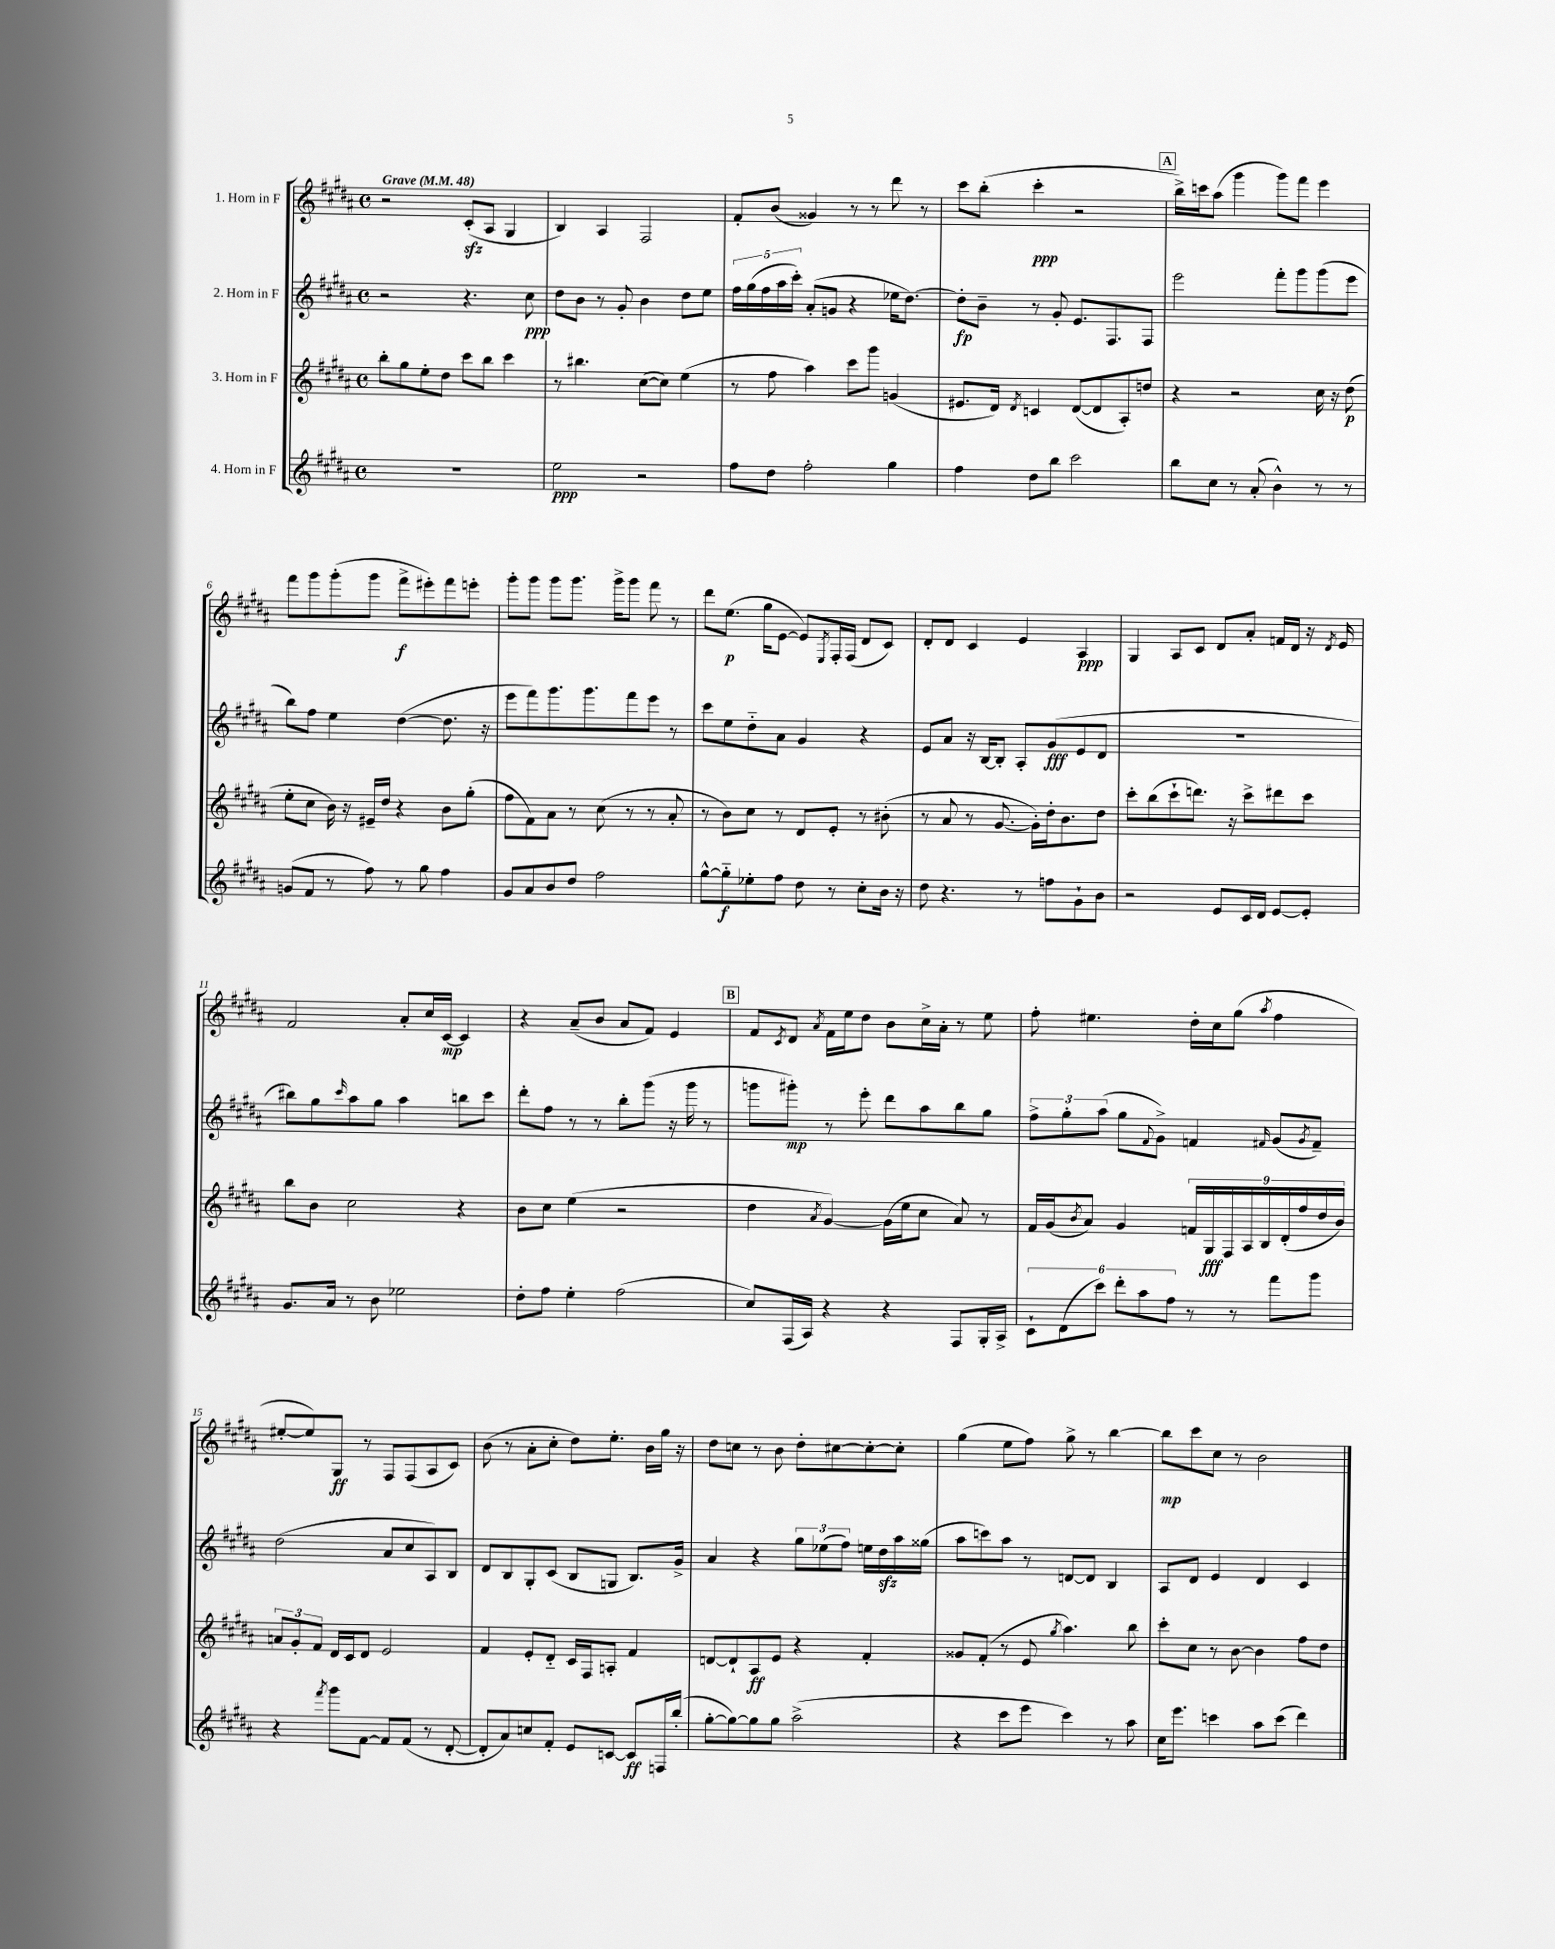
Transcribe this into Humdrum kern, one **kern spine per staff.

**kern	**kern	**kern	**kern
*staff4	*staff3	*staff2	*staff1
*clefG2	*clefG2	*clefG2	*clefG2
*k[f#c#g#d#a#]	*k[f#c#g#d#a#]	*k[f#c#g#d#a#]	*k[f#c#g#d#a#]
*M4/4	*M4/4	*M4/4	*M4/4
*met(c)	*met(c)	*met(c)	*met(c)
*MM48	*MM48	*MM48	*MM48
1r	8bb'\L	2r	2r
.	8gg#\	.	.
.	8ee'\	.	.
.	8dd#\J	.	.
.	8ccc#\L	4.r	(8c#'/L
.	8bb\J	.	8A#/J
.	4ccc#\	.	4G#/
.	.	8cc#\	.
=	=	=	=
2ee\	8r	8dd#\L	4B/)
.	4.bb#\	8b\J	.
.	.	8r	4A#/
.	.	8g#'/	.
2r	([8cc#\L	4b\	2F#/
.	8cc#\]J)	.	.
.	(4ee\	8dd#\L	.
.	.	8ee\J	.
=	=	=	=
8ff#\L	8r	20ff#\LL	8f#'/L
.	.	(20gg#\	.
.	.	20ff#\	.
8dd#\J	8ff#\	.	(8b/J
.	.	20aa#\	.
.	.	20ccc#'\JJ)	.
2ff#'\	4aa#\)	(8a#'/L	4g##/)
.	.	8g/J	.
.	8ccc#\L	4r	8r
.	8ggg#\J	.	8r
4gg#\	(4g/	16ee-\LK	8ddd#\
.	.	[8.dd#\J)	.
.	.	.	8r
=	=	=	=
4ff#\	8.e#/L	8dd#'\]L	8ccc#\L
.	.	8b~\J	(8bb'\J
.	16d#/Jk)	.	.
.	8qd#/	.	.
8dd#\L	4c/	8r	4ccc#'\
8bb\J	.	8g#'/	.
2ccc#\	([8d#/L	8.e/L	2r
.	8d#/]	.	.
.	.	8.F#/	.
.	8A#'/)	.	.
.	8dd/J	8F#/J	.
=	=	=	=
8bb\L	4r	2eee\	16bb^\LL)
.	.	.	16ccc\J
8cc#\J	.	.	(8aa#\J
8r	2r	.	4ggg#\
(8a#'/	.	.	.
4b^^\)	.	8fff#'\L	8ggg#\L)
.	.	8ggg#\	8fff#\J
8r	16cc#\	(8ggg#\	4eee\
.	16r	.	.
8r	(8dd#\	8eee\J	.
=	=	=	=
(8g/L	8ee'\L	8bb\L)	8fff#\L
8f#/J	8cc#\J	8ff#\J	8ggg#\
8r	16b\)	4ee\	(8ggg#'\
.	16r	.	.
8ff#\)	16e#~/LL	.	8ggg#\J
.	16dd#/JJ	.	.
8r	4r	([4dd#\	8fff#^\L
8gg#\	.	.	8eee#'\)
4ff#\	8b\L	8.dd#\]	8fff#\
.	(8gg#'\J	.	8eee'\J
.	.	16r	.
=	=	=	=
8g#/L	8ff#\L	8eee\L	8ggg#'\L
8a#/	8f#\)	8fff#\)	8ggg#\J
8b/	8a#\J	8.ggg#\	8ggg#\L
8dd#/J	8r	.	8.ggg#\J
.	.	8.ggg#\	.
2ff#\	(8cc#\	.	.
.	.	.	16ggg#^\LK
.	8r	8fff#\	8ggg#\J
.	8r	8eee\J	8fff#\
.	8a#'/	8r	8r
=	=	=	=
[8gg#^^\L	8r	8ccc#\L	8ddd#\L
8gg#'~\]	8b\L)	8ee\	(8.ee\J
8ee-'\	8cc#\J	8dd#'~\	.
.	.	.	16gg#\LK
8ff#\J	8r	8a#\J	[8e\J
8dd#\	8d#/L	4g#/	8e/]L)
.	.	.	8qE/
8r	8e'/J	.	16F#'/L
.	.	.	(16F#/JJ
8cc#'\L	8r	4r	8d#/L
16b\Jk	(8b#'\	.	8c#/J)
16r	.	.	.
=	=	=	=
8dd#\	8r	8e/L	8d#'/L
4.r	8a#/	8a#/J	8d#/J
.	8r	16r	4c#/
.	.	[16B/LK	.
.	[8.g#/	8B'/]J	.
8r	.	8A#'/L	4e/
.	16g#'\]LL)	.	.
8ff\L	16dd#'\J	(8g#/	.
.	8.b\	.	.
8g#`\	.	8e/	4A#/
8b\J	8dd#\J	8d#/J	.
=	=	=	=
2r	8ccc#'\L	1r	4G#/
.	(8bb\	.	.
.	8ccc#`\	.	8A#/L
.	8.ddd\J)	.	8c#/J
8e/L	.	.	8d#/L
.	16r	.	.
16c#/L	8ccc#^\L	.	8a#'/J
16d#/JJ	.	.	.
[8e/L	8ddd#\	.	16f/LL
.	.	.	16d#/JJ
8e'/]J	8ccc#\J	.	16r
.	.	.	8qd#/
.	.	.	16e/
=	=	=	=
8.g#/L	8bb\L	8bb#\L)	2f#/
.	8b\J	8gg#\	.
16a#/Jk	.	.	.
.	.	16qqccc#/	.
8r	2cc#\	8aa#\	.
8b\	.	8gg#\J	.
2ee-\	.	4aa#\	8a#'/L
.	.	.	16cc#/L
.	.	.	[16c#/JJ
.	4r	8bb\L	4c#/]
.	.	8ccc#\J	.
=	=	=	=
8dd#'\L	8b\L	8ddd#'\L	4r
8ff#\J	8cc#\J	8ff#\J	.
4ee'\	(4ee\	8r	(8a#~/L
.	.	8r	8b/J
(2ff#\	2r	8bb'\L	8a#/L
.	.	(8ggg#\J	8f#/J)
.	.	16r	4e/
.	.	16ggg#\	.
.	.	8r	.
=	=	=	=
8cc#/L)	4dd#\	8ggg\L	8f#/L
.	.	.	8qc#/
(16F#/L	.	8ggg#'\J)	8d#/J
16A#/JJ)	.	.	.
.	8qa#/	.	8qa#/
4r	[4g#/)	8r	16f#\LL
.	.	.	16ee\J
.	.	8eee'\	8dd#\J
4r	(16g#\]LL	8ddd#\L	8b\L
.	16ee\J	.	.
.	8cc#\J	8aa#\	16cc#^\L
.	.	.	16a#'\JJ
8F#/L	8a#/)	8bb\	8r
16G#'/L	8r	8gg#\J	8ee\
16A#^/JJ	.	.	.
=	=	=	=
12c#`\L	16f#/LL	12ff#^\L	8ff#'\
.	(16g#/J	.	.
(12d#\	.	12gg#'\	.
.	8qb/	.	.
.	8a#/J)	.	4.ee#\
12ccc#\J)	.	(12aa#\J	.
12ddd#'\L	4g#/	8gg#\L	.
12aa#\	.	.	.
.	.	8qqf#/	.
.	.	8g#^\J)	.
12ff#\J	.	.	.
8r	18f/LL	4f/	16dd#'\LL
.	18G#/	.	.
.	.	.	16cc#\J
.	18F#/	.	.
8r	.	.	(8gg#\J
.	18A#/	.	.
.	18B/	.	.
.	.	16qqf#/	8qaa#/
8fff#\L	.	(8g#/L	4ff#\
.	(18d#'/	.	.
.	18ff#/	.	.
.	.	8qg#/	.
8ggg#\J	.	8f#~/J)	.
.	18dd#/	.	.
.	18b/JJ)	.	.
=	=	=	=
4r	12a/L	(2dd#\	[8ee#'/L
.	12g#'/	.	.
.	.	.	8ee#/])
.	12f#/J	.	.
8qfff#/	.	.	.
8ggg#\L	16d#/LL	.	8G#/J
.	16c#/J	.	.
[8f#\J	8d#/J	.	8r
8f#/]L	2e/	8a#/L	8F#/L
(8f#/J	.	8cc#/	(8F#/
8r	.	8A#/)	8A#/
[8d#'/	.	8B/J	8c#/J)
=	=	=	=
8d#'/]L	4f#/	8d#/L	(8b\
8a#/)	.	8B/	8r
8cc/	8e'/L	8G#'/	8a#'\L
8f#'/J	8d#'~/J	(8c#/J	8cc#'\J
8e/L	16c#/LL	8B/L	8dd#\L)
.	16F#/J	.	.
[8c/J	8A'/J	8G/J	8.ee'\J
8c/]L	4f#/	8.B/L)	.
.	.	.	16b\LL
16F/L	.	.	16gg#\JJ
(16bb'/JJ	.	16g#^/Jk	16r
=	=	=	=
[8gg#'\L	[8d/L	4a#/	8dd#\L
8gg#\_)	8d`/]	.	8cc\J
8gg#\]	8A#/	4r	8r
8gg#\J	8e/J	.	8b\
(2aa#^\	4r	12gg#\L	8dd#'\L
.	.	(12ee-\	.
.	.	.	[8cc#\
.	.	12ff#\J)	.
.	4f#'/	16ee\LL	8cc#'\_
.	.	16dd#\	.
.	.	16aa#\	8cc#'\]J
.	.	(16gg##\JJ	.
=	=	=	=
4r	8g##/L	8aa#\L	(4gg#\
.	(8f#'/J	8ccc\)	.
8ccc#\L	8r	8aa#\J	8ee\L
8eee\J	8e/	8r	8ff#\J)
.	8qgg#/	.	.
4ccc#\)	4.aa#\)	[8d/L	8gg#^\
.	.	8d/]J	8r
8r	.	4B/	[4bb\
8aa#\	8bb\	.	.
=	=	=	=
16cc#\LK	8ccc#'\L	8A#/L	8bb\]L
8.eee\J	.	.	.
.	8cc#\J	8d#/J	8ccc#\
4ccc\	8r	4e/	8cc#\J
.	[8b\	.	8r
8aa#\L	4b\]	4d#/	2b\
(8ccc\J	.	.	.
4ddd#\)	8ff#\L	4c#/	.
.	8dd#\J	.	.
==	==	==	==
*-	*-	*-	*-
